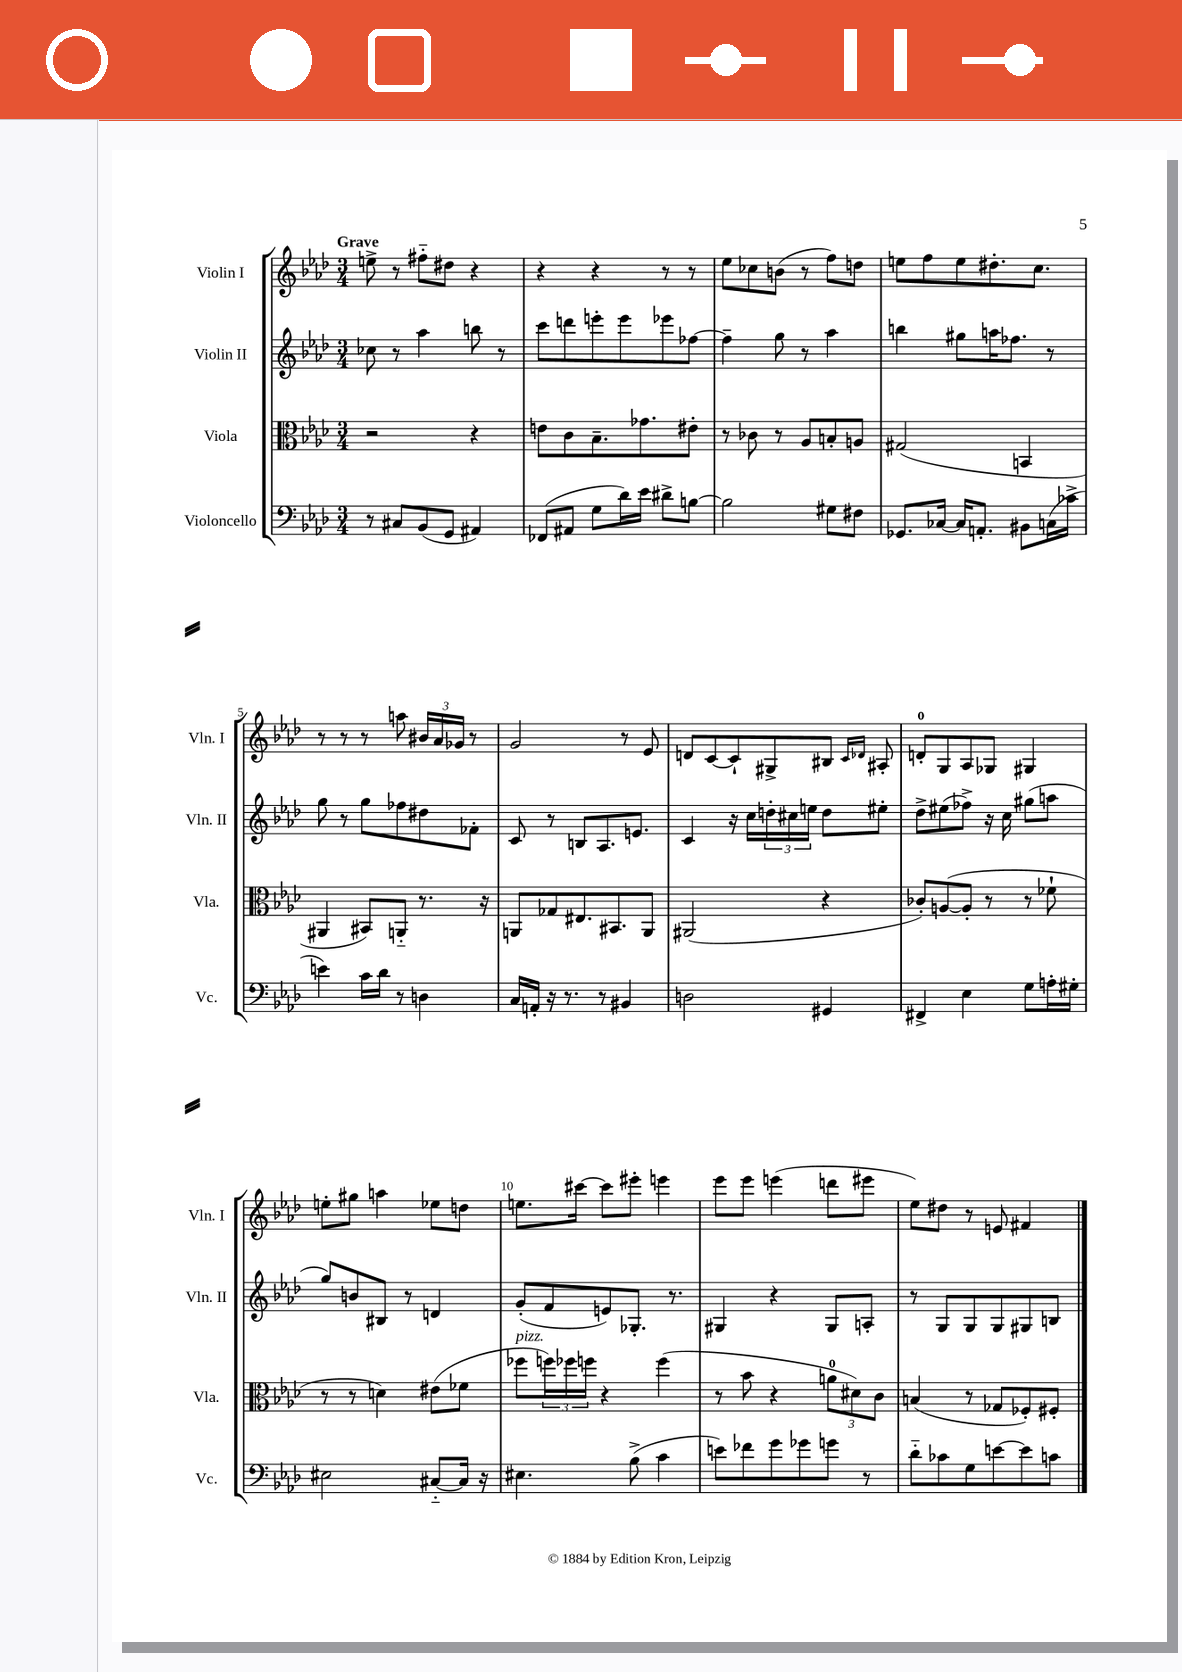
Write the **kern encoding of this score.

**kern	**kern	**kern	**kern
*staff4	*staff3	*staff2	*staff1
*clefF4	*clefC3	*clefG2	*clefG2
*k[b-e-a-d-]	*k[b-e-a-d-]	*k[b-e-a-d-]	*k[b-e-a-d-]
*M3/4	*M3/4	*M3/4	*M3/4
8r	2r	8cc-	8ee^
8C#	.	8r	8r
(8BB-	.	4aa-	8ff#'~
8GG	.	.	8dd#
4AA#)	4r	8bb	4r
.	.	8r	.
=	=	=	=
(8FF-	8e	8ccc	4r
8AA#	8c	8ddd	.
8G	8.B-~	8eee'	4r
16d-)	.	8eee	.
16e-	8.g-	.	.
8d#^	.	8eee-	8r
[8B	8e#'	[8ff-	8r
=	=	=	=
2B]	8r	4ff-~]	8ee-
.	8c-	.	8cc-
.	8r	8gg	(8b
.	8A-	8r	8r
8G#	8B'	4aa-	8ff)
8F#	8A	.	8dd
=	=	=	=
8.GG-	(2G#	4bb	8ee
.	.	.	8ff
[16C-	.	.	.
16C-]	.	8gg#	8ee
8.AA'	.	.	.
.	.	16aa	8.dd#'
.	.	8.ff-	.
8BB#	4BB	.	.
.	.	.	8.cc
(16C	.	8r	.
16c-^	.	.	.
=	=	=	=
4e)	4AA#	8gg	8r
.	.	8r	8r
16c	8BB#)	8gg	8r
16d-	.	.	.
8r	8AA'~	8ff-	8aa
4D	8.r	8dd#	24b#
.	.	.	24a-
.	.	.	24g-
.	.	8f-'	8r
.	16r	.	.
=	=	=	=
16C	8AA	8c	2g
16AA'	.	.	.
16r	8G-	8r	.
8.r	.	.	.
.	8.E#	8B	.
8r	.	8.A-	.
.	8.BB#	.	.
4BB#	.	.	8r
.	.	8.e	.
.	8AA	.	8e-
=	=	=	=
2D	(2AA#	4c	8d
.	.	.	[8c
.	.	16r	8c`]
.	.	16cc	.
.	.	24dd'	8G#^
.	.	24cc#	.
.	.	24ee	.
4GG#	4r	8dd	8B#
.	.	.	16qqc
.	.	.	16qqd-
.	.	8ee#'	8A#'
=	=	=	=
4FF#^	8c-')	8dd-^	8d'
.	([8A	(8ee#	8G
4E-	8A']	8ff-^)	8A-
.	8r	16r	8G-
.	.	16cc	.
8G	8r	(8gg#	4G#
16A'	8f-`	8aa	.
16G#'	.	.	.
=	=	=	=
2E#	8r	8gg)	8ee'
.	8r	8b	8gg#
.	4d)	8B#	4aa
.	.	8r	.
[8C#'~	(8e#	4d	8ee-
16C#]	8f-	.	8dd
16r	.	.	.
=	=	=	=
4.E#	8ff-	(8g'	8.ee
.	24ff)	8f	.
.	24ff-	.	.
.	.	.	[16ccc#
.	24ff	.	.
.	4r	8e)	8ccc#]
(8B-^	.	8.G-'	8eee#'
4c	(4ff	.	4eee
.	.	8.r	.
=	=	=	=
8e)	8r	4G#	8eee-
8f-	8b-	.	8eee-
8g	4r	4r	(4eee
8g-	.	.	.
8g	12a	8G#	8ddd
.	12d#)	.	.
8r	.	8A'	8eee#
.	12c	.	.
=	=	=	=
8d-'~	(4B	8r	8ee-)
8c-	.	8G	8dd#
8G	8r	8G	8r
[8e	8G-	8G	8e
8e]	8F-')	8G#	4f#
8c	8F#'	8B	.
==	==	==	==
*-	*-	*-	*-
